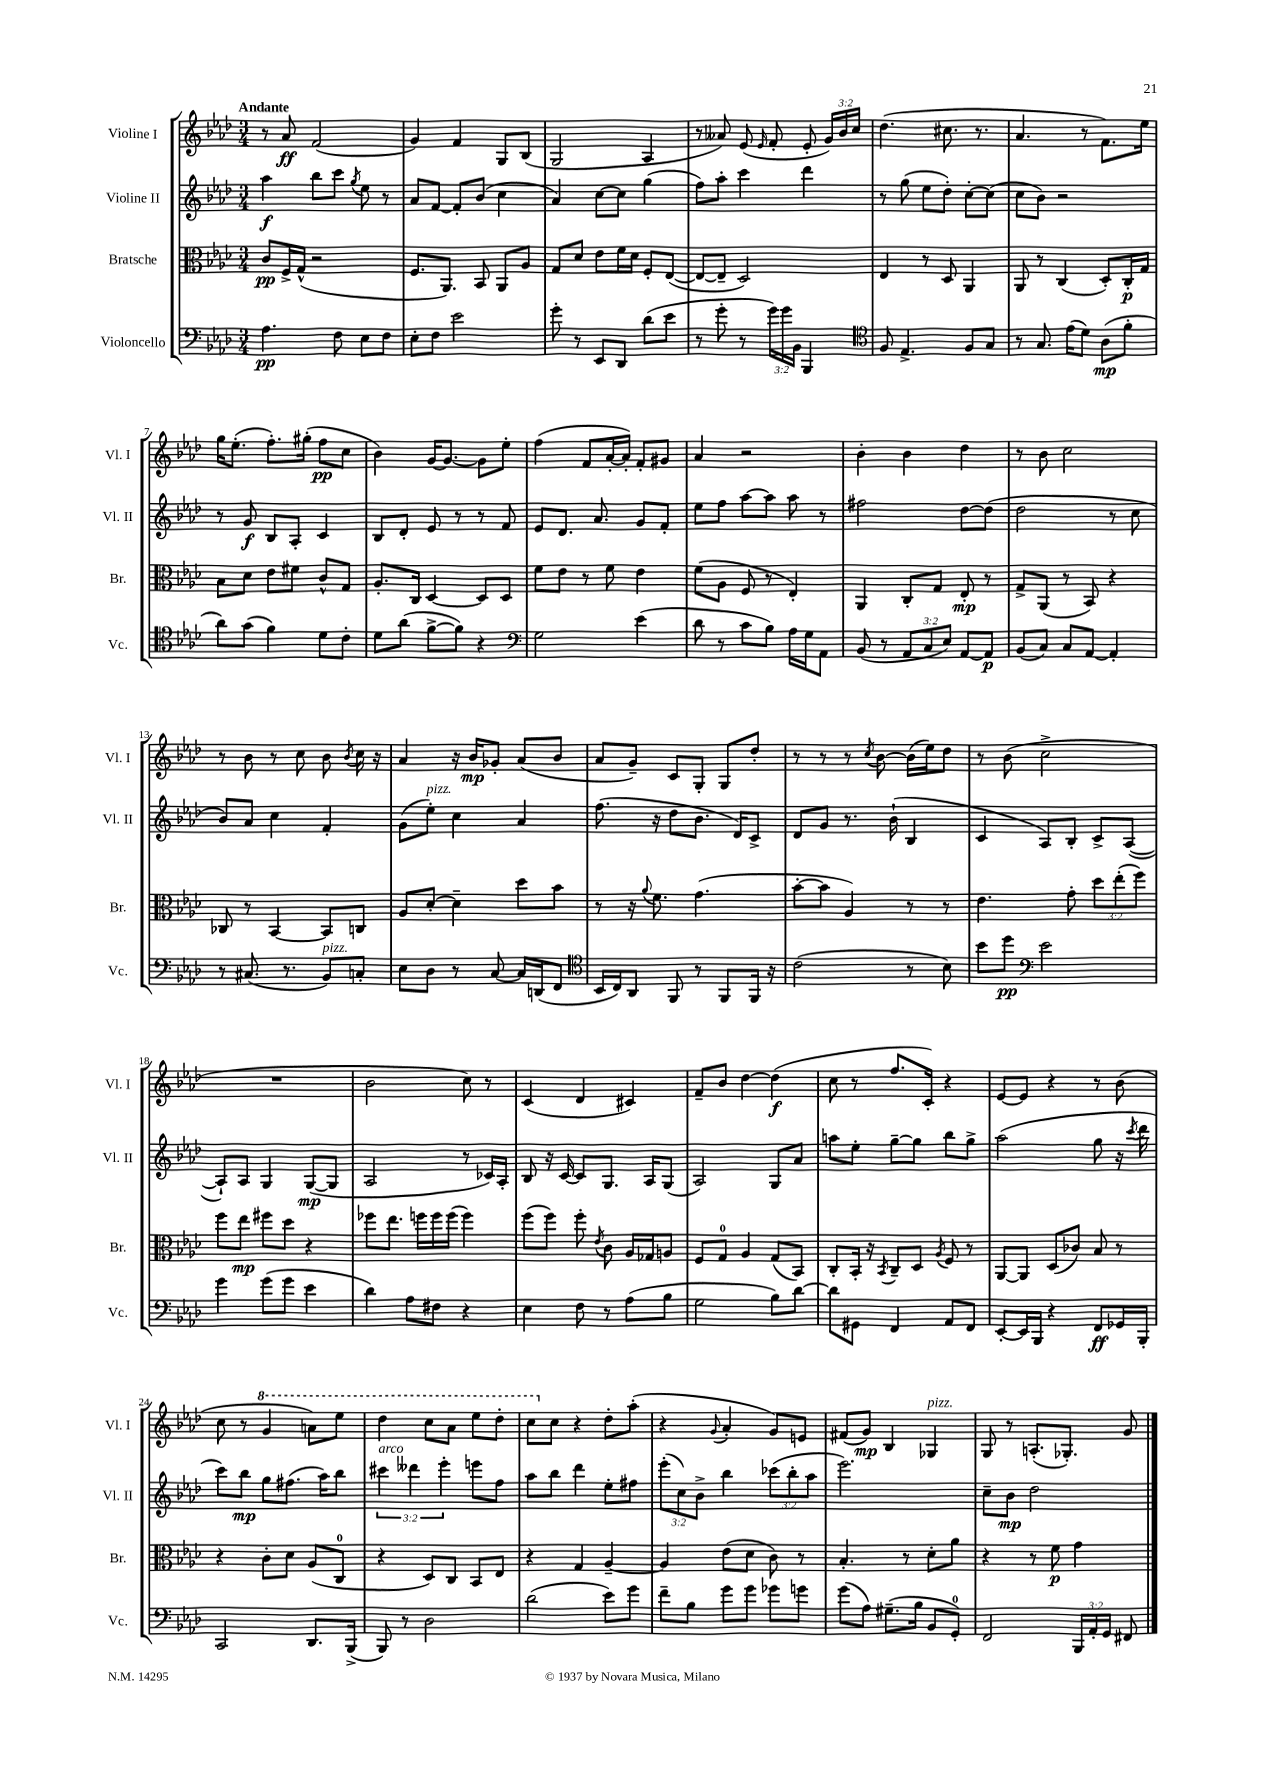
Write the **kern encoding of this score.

**kern	**kern	**kern	**kern
*staff4	*staff3	*staff2	*staff1
*clefF4	*clefC3	*clefG2	*clefG2
*k[b-e-a-d-]	*k[b-e-a-d-]	*k[b-e-a-d-]	*k[b-e-a-d-]
*M3/4	*M3/4	*M3/4	*M3/4
4.A-	8c	4aa-	8r
.	16F^	.	8a-
.	(16G^^	.	.
.	2r	8bb-	(2f
8F	.	8ccc	.
.	.	8qgg	.
8E-	.	8ee-	.
8F	.	8r	.
=	=	=	=
8E-'	8.F	8a-	4g)
8F	.	[8f	.
.	8.AA-)	.	.
2e-	.	8f']	4f
.	8BB-	(8b-	.
.	8AA-	4cc	8G
.	8A-	.	(8B-
=	=	=	=
8g'	8G	4a-)	2G
8r	8d-	.	.
8EE-	8e-	[8cc	.
8DD-	16f	8cc]	.
.	16d-	.	.
(8d-	8F'	(4gg	4A-
8e-	([8E-	.	.
=	=	=	=
8r	8E-_	8ff)	8r
8g'	8E-~]	8aa-'	8a--)
8r	2D-)	4ccc	(8e-
.	.	.	16qqe-
24g)	.	.	8f'
24g	.	.	.
24BB-	.	.	.
4BBB-	.	4ddd-	8e-'
.	.	.	24g)
.	.	.	24b-
.	.	.	24cc
=	=	=	=
*clefC4	*	*	*
8F	4E-	8r	(4.dd-
4.E-^	.	(8gg	.
.	8r	8ee-	.
.	8D-	8dd-')	8.cc#
8F	4AA-	[8cc'	.
.	.	.	8.r
8G	.	(8cc]	.
=	=	=	=
8r	8AA-	8cc	4.a-
8.G	8r	8b-)	.
.	(4C	2r	.
(16e-	.	.	.
8d-)	.	.	8r
(8A-	8D-')	.	8.f)
8f'	16C'	.	.
.	16G	.	16ee-
=	=	=	=
8a-)	8B-	8r	16gg
.	.	.	(8.ee-'
(8g	8d-	8g	.
4f)	8e-	8B-	8.ff')
.	8f#	8A-'	.
.	.	.	(16gg#'
8d-	8c^^	4c	8ff
8c'	8G	.	8cc
=	=	=	=
8d-	8.A-'	8B-	4b-)
(8a-	.	8d-'	.
.	16C	.	.
[8f^	[4D-	8e-	[16g
.	.	.	8.g_
8f])	.	8r	.
4r	8D-]	8r	8g]
.	8D-	8f	8ee-'
=	=	=	=
*clefF4	*	*	*
2G	8f	8e-	(4ff
.	8e-	8.d-	.
.	8r	.	8f
.	.	8.a-	.
.	8f	.	[16a-'
.	.	.	16a-'])
(4e-	4e-	8g	8f'
.	.	8f'	8g#
=	=	=	=
8d-	(8f	8ee-	4a-
8r	8A-	8ff	.
8c	8F	[8aa-	2r
8B-)	8r	8aa-]	.
16A-	4E-')	8aa-	.
16G	.	.	.
8AA-	.	8r	.
=	=	=	=
(8BB-	4AA-	2ff#	4b-'
8r	.	.	.
12AA-	8C'	.	4b-
12C	.	.	.
.	8G	.	.
12E-)	.	.	.
[8AA-	8E-'	[8dd-	4dd-
8AA-]	8r	(8dd-]	.
=	=	=	=
(8BB-	8G^	2dd-	8r
8C)	(8AA-	.	8b-
8C	8r	.	2cc
[8AA-	8BB-)	.	.
4AA-']	4r	8r	.
.	.	8cc	.
=	=	=	=
8r	8C-	8b-)	8r
(8.C#	8r	8a-	8b-
.	[4BB-	4cc	8r
8.r	.	.	.
.	.	.	8cc
8BB-)	8BB-]	4f'	8b-
.	.	.	8qb-
8C'	8C	.	16cc
.	.	.	16r
=	=	=	=
8E-	8A-	(8g	4a-
8D-	[8d-'	8ee-')	.
8r	4d-~]	4cc	16r
.	.	.	16b-
[8C	.	.	8g-'
16C]	8dd-	4a-	(8a-
(16DD	.	.	.
8FF	8b-	.	8b-
=	=	=	=
*clefC4	*	*	*
16BB-	8r	(8.ff	8a-
16C)	.	.	.
8AA-	16r	.	8g~)
.	8qqa-	.	.
.	8.f	16r	.
8FF	.	8dd-	8c
8r	(4.g	8.b-	8G'
8FF	.	.	8G
.	.	16d-)	.
16FF	.	8c^	8dd-'
16r	.	.	.
=	=	=	=
(2c	[8b-'	8d-	8r
.	8b-]	8g	8r
.	4A-)	8.r	8r
.	.	.	8qcc
.	.	.	[8b-
.	.	(16b-`	.
8r	8r	4B-	(16b-]
.	.	.	16ee-)
8B-)	8r	.	8dd-
=	=	=	=
8b-	4.e-	4c	8r
8dd-	.	.	(8b-
*clefF4	*	*	*
2e-	.	8A-)	2cc^
.	8g'	8B-'	.
.	12dd-	8c^	.
.	(12ee-'	.	.
.	.	([8A-	.
.	12ff)	.	.
=	=	=	=
4g	8ff	8A-`])	2.r
.	8ee-	8A-	.
(8g	8ff#	4G	.
8g	8dd-	.	.
4e-	4r	([8G	.
.	.	8G]	.
=	=	=	=
4d-)	8ff-	2A-	2b-
.	8.ee-	.	.
8A-	.	.	.
.	16ff	.	.
8F#	16ff	.	.
.	(16ff	.	.
4r	4ff)	8r	8cc)
.	.	16c-)	8r
.	.	16A-'	.
=	=	=	=
4E-	(8ff	8B-	(4c
.	8ff)	16r	.
.	.	[16c	.
8F	8ff'	8c]	4d-
.	8qe-	.	.
8r	8c	8.G	.
(8A-	16A-	.	4c#)
.	16G-	16A-	.
8B-	8A	(8G	.
=	=	=	=
2G	8F	2A-)	8f~
.	8G	.	8b-
.	4A-	.	[4dd-
8B-)	(8G	8G	(4dd-]
[8d-	8BB-)	8a-	.
=	=	=	=
8d-]	8C'	8aa	8cc
8GG#	16BB-'	8ee-'	8r
.	16r	.	.
.	8qBB-	.	.
4FF	8C~	[8gg~	8.ff
.	8D-	8gg]	.
.	.	.	16c')
.	8qA-	.	.
8AA-	8F	8bb-	4r
8FF	8r	8gg^	.
=	=	=	=
[8EE-'	[8AA-	(2aa-	[8e-
16EE-]	8AA-]	.	8e-]
16BBB-	.	.	.
4r	(8D-	.	4r
.	8c-)	.	.
8FF	8B-	8gg	8r
16GG-	8r	16r	(8b-
.	.	8qccc	.
16BBB-'	.	16ddd-	.
=	=	=	=
2CC	4r	8ccc)	8cc
.	.	8bb-	8r
.	8c'	8gg	4gg
.	8d-	(8.ff#	.
8.DD-	(8A-	.	8aa)
.	.	16aa-)	.
.	8C	8bb-	8eee-
(16BBB-^	.	.	.
=	=	=	=
8BBB-)	4r	6ccc#	4ddd-
8r	.	.	.
.	.	6ddd--	.
2D-	8D-)	.	8ccc
.	.	6eee-'	.
.	8C	.	8aa-
.	8BB-	8eee	8eee-
.	8E-	8ff	8ddd-'
=	=	=	=
(2d-	4r	8aa-	8ccc
.	.	8bb-	8cc
.	4G	4ddd-	4r
8e-)	[4A-~	8ee-'	8dd-'
8g	.	8ff#	(8aa-'
=	=	=	=
8f~	4A-]	(12eee-'	4r
.	.	12cc)	.
8B-	.	.	.
.	.	12b-^	.
.	.	.	8qqg
8g	(8e-	4bb-	4a-'
8g	8d-	.	.
8g-	8c)	(12ccc-	8g)
.	.	12bb-'	.
8g	8r	.	8e
.	.	12aa-	.
=	=	=	=
(8g	4.B-'	2.eee-)	(8f#
8A-)	.	.	8g)
(8.G#~	.	.	4B-
.	8r	.	.
16B-	.	.	.
8BB-	8d-'	.	4G-
8GG')	8a-	.	.
=	=	=	=
2FF	4r	8cc~	8G
.	.	8b-	8r
.	8r	2dd-	(8.A'
.	8f	.	.
.	.	.	8.G-')
24BBB-	4g	.	.
24AA-'	.	.	.
24GG	.	.	.
8FF#	.	.	8g
==	==	==	==
*-	*-	*-	*-
